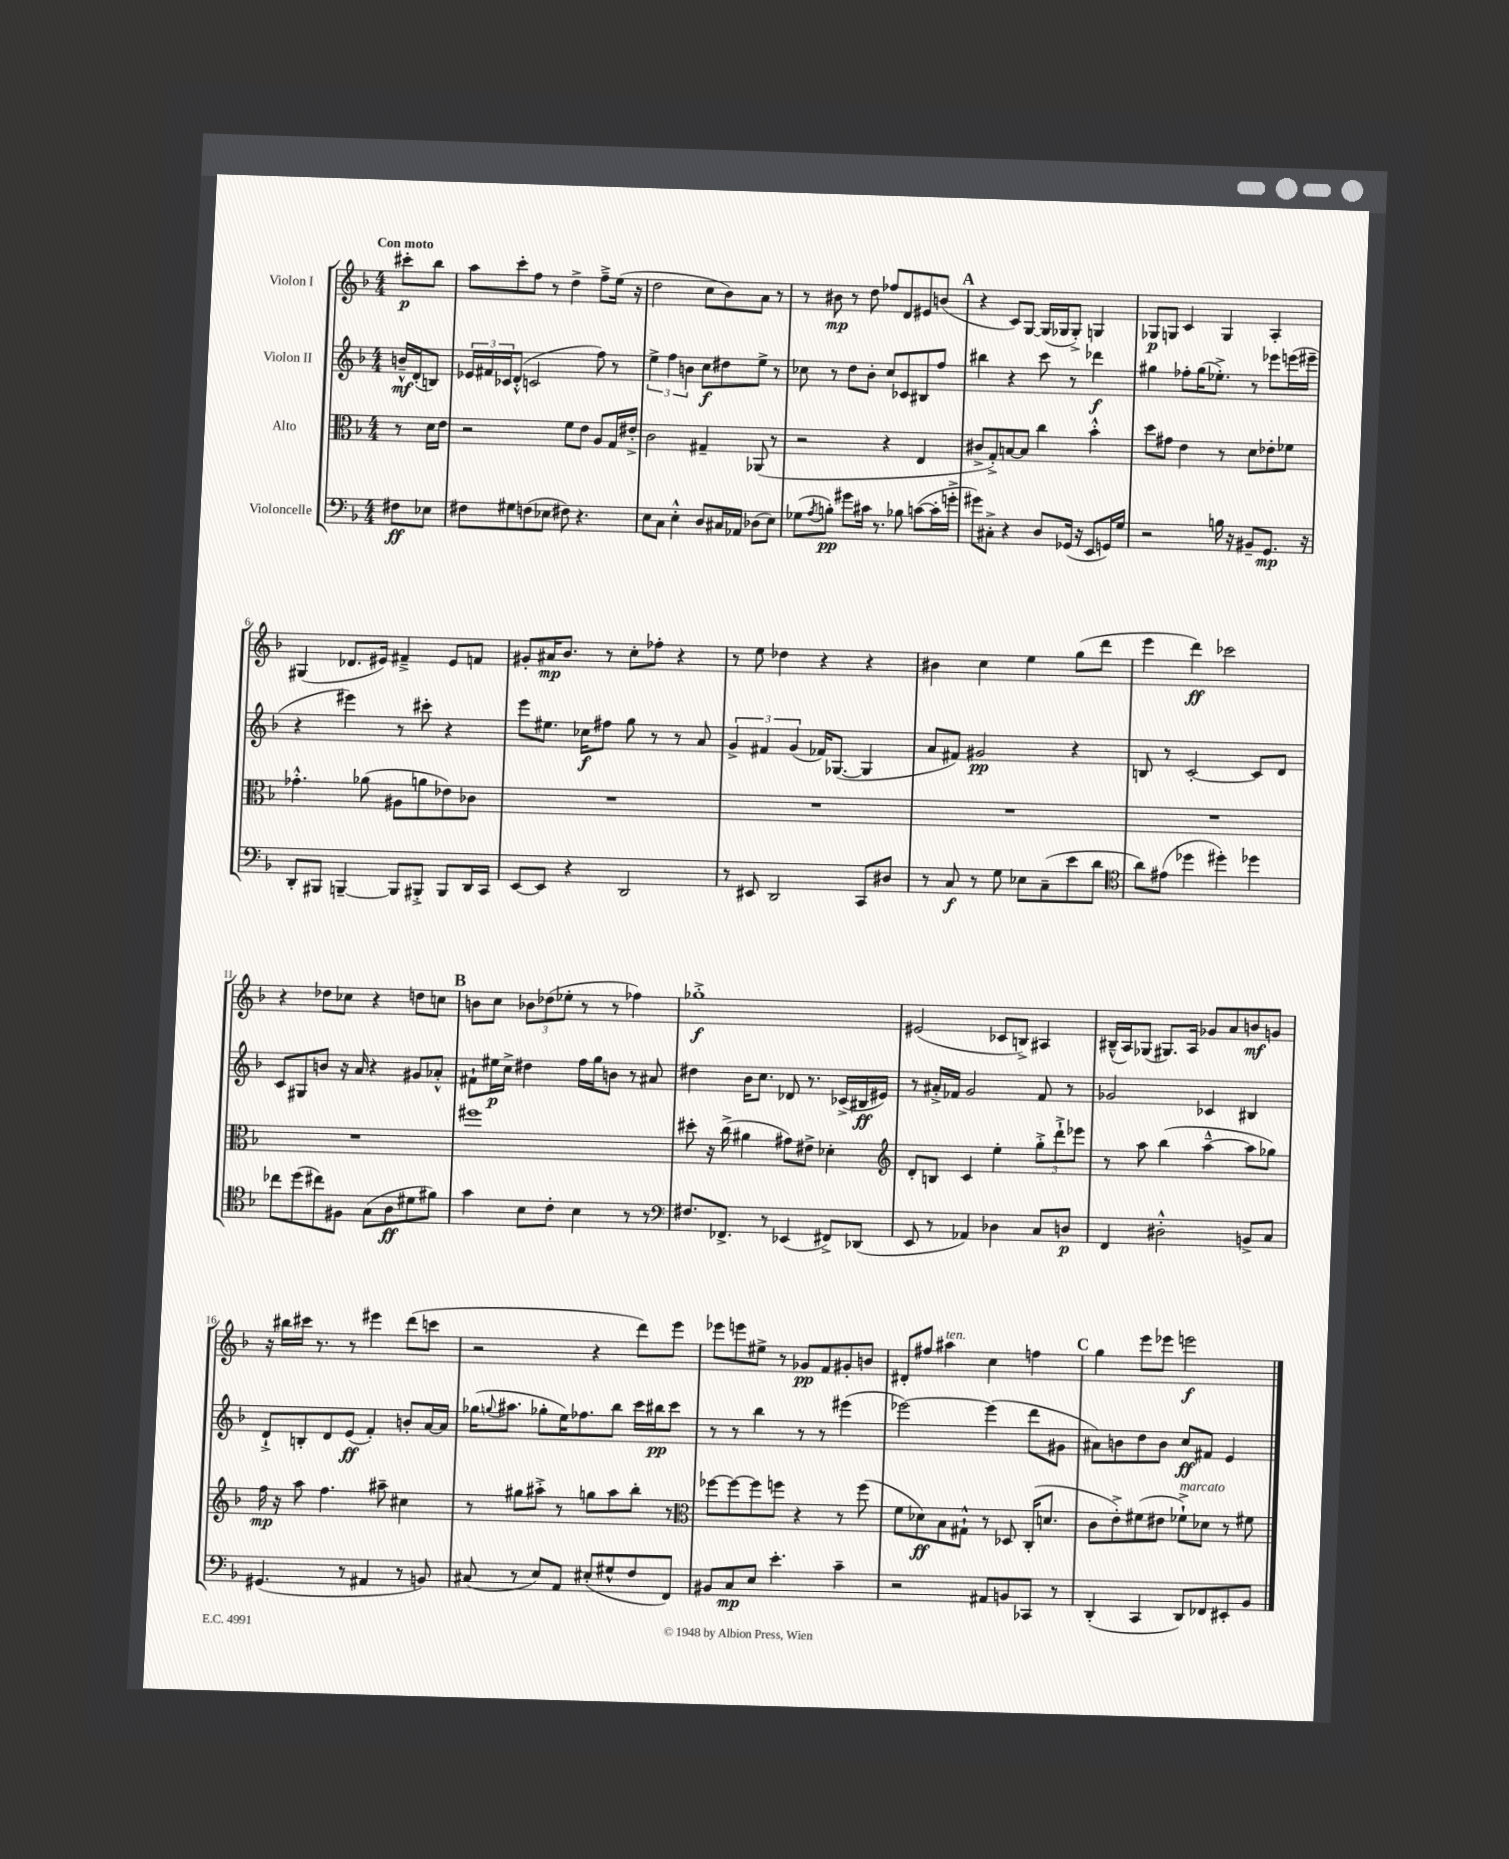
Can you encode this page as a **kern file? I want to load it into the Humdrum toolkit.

**kern	**kern	**kern	**kern
*staff4	*staff3	*staff2	*staff1
*clefF4	*clefC3	*clefG2	*clefG2
*k[b-]	*k[b-]	*k[b-]	*k[b-]
*M4/4	*M4/4	*M4/4	*M4/4
8F#	8r	16b~^^	8ccc#'
.	.	(16d'	.
8E-	16d	8B)	8bb-
.	16e	.	.
=	=	=	=
8F#	2r	24e-	8aa
.	.	24f#	.
.	.	24c-	.
8G#	.	(8d'^^	8ccc'
(8F	.	2c	8ff
8E-	.	.	8r
8F#)	8f	.	4dd^
4.r	8e	.	.
.	8A	8ff)	8ff~^
.	16G	8r	(16ee
.	16e#'^	.	16r
=	=	=	=
8E	2c	6ee^	2dd
8C	.	.	.
.	.	6ff	.
4E'^^	.	.	.
.	.	6b	.
8D	4G#~	8cc	8cc
16C#	.	8dd#	8b-)
16AA-	.	.	.
(8D-	(8AA-	8ee^	8a
8E)	8r	8r	8r
=	=	=	=
(8G-	2r	8cc-	8r
8qA	.	.	.
8B')	.	8r	8b#
8g#	.	8dd	8r
16c#	.	8b-'	8dd
8.r	.	.	.
.	4r	8cc-	8ff-
8B-	.	8c-	8d
([8c	4E	8B#	8e#
16c']	.	8ff	(8b
16g'^	.	.	.
=	=	=	=
8g#)	8c#^	4bb#	4r
8C#'^	8G'^)	.	.
4r	[8B	4r	8c)
.	8B]	.	[8G
8D	4cc	8ccc	(16G]
.	.	.	16G-
(16GG-	.	8r	8G-'^)
16r	.	.	.
8EE	4b-'^^	4ddd-	4G
16GG)	.	.	.
16G	.	.	.
=	=	=	=
2r	8dd	4gg#	8G-
.	8g#	.	8G
.	4e	8ff-'	4c
.	.	(16gg#	.
.	.	8.ee-'^)	.
16B	8r	.	4G
16r	.	.	.
8BB#~	8d	8r	.
8.GG	8e-'	8eee-	4A'
.	8f-	(16eee	.
16r	.	16eee#~	.
=	=	=	=
8DD'	4.g-'^^	4r	(4G#
8BBB#	.	.	.
[4BBB~	.	4eee#)	8.d-
.	(8a-	.	.
.	.	.	16e#)
8BBB]	8A#	8r	4f#~^
8BBB#'^	8a	8ccc#'	.
8BBB#	8e-)	4r	8e#
16DD	8c-	.	8f
16CC	.	.	.
=	=	=	=
[8EE	1r	8eee	8g#'
8EE]	.	8.ee#	16a#
.	.	.	8.b-
4r	.	.	.
.	.	16cc-	.
.	.	8ff#	8r
2DD	.	8gg	8cc'
.	.	8r	8ff-'
.	.	8r	4r
.	.	8a	.
=	=	=	=
8r	1r	6g^	8r
8EE#	.	.	8ee
.	.	6f#	.
2DD	.	.	4dd-
.	.	(6g	.
.	.	16f-)	4r
.	.	([8.G-	.
8CC	.	4G-]	4r
8D#	.	.	.
=	=	=	=
8r	1r	8a	4b#
8C	.	8f#)	.
8r	.	2g#	4cc
8G	.	.	.
8E-	.	.	4ee
(8C~	.	.	.
8e	.	4r	(8gg
8d	.	.	8ddd
=	=	=	=
*clefC4	*	*	*
8a)	1r	8B	4eee
(8e#	.	8r	.
4dd-	.	[2c'	4ddd)
4dd#')	.	.	2ccc-
4dd-	.	8c]	.
.	.	8d	.
=	=	=	=
8cc-	1r	8c	4r
(8dd	.	8G#	.
8cc#)	.	8b	8dd-
8F#	.	16r	8cc-
.	.	16a	.
(8G	.	4r	4r
8A	.	.	.
8d#	.	8g#	8dd
8f#)	.	8a-'^^	8cc
=	=	=	=
4g	1ff#	8f#`	8b
.	.	16ee#	8cc
.	.	16cc^	.
8B-	.	4dd#	12b-
.	.	.	(12dd-
8c'	.	.	.
.	.	.	12ee-'
4B-	.	16ff	8r
.	.	16gg	.
.	.	8b	8r
8r	.	8r	4ff-)
8r	.	8a#	.
=	=	=	=
*clefF4	*	*	*
8.F#	8dd#'	4dd#	1gg-'^
.	16r	.	.
8.FF-^	(16cc^	.	.
.	4a#	16b-	.
.	.	8.cc	.
8r	.	.	.
(4EE-	8g#)	8d-	.
.	8e#^	8.r	.
8FF#^)	4d-'	.	.
.	.	(16c-^	.
(8DD-	.	16B#	.
.	.	16e#)	.
=	=	=	=
*	*clefG2	*	*
8EE	8d'	8r	(2e#
8r	8B	16a#'^	.
.	.	16f-	.
4AA-)	4c	2g	.
4D-	4ee'	.	8c-
.	.	.	8B^)
8C	12gg'^	8f-	4A#
.	12ddd`^	.	.
8D	.	8r	.
.	12eee-	.	.
=	=	=	=
4FF	8r	2g-	(16B#~^^
.	.	.	16A)
.	8aa	.	(8G-
2D#'^^	(4bb-	.	8.G#)
.	.	.	16A
.	[4aa~^^	4c-	8g-
.	.	.	8a
8BB^	8aa]	4B#	8b
8C	8gg-)	.	8g
=	=	=	=
(4.GG#	16ff	8d`^	16r
.	16r	.	16bb#
.	8aa	8B'	16ccc#
.	.	.	8.r
.	4.ff	8d	.
8r	.	(8e	8r
4AA#	.	4f')	4eee#
.	8aa#~	.	.
8r	4cc#	8b'	(8ddd
8BB)	.	[16a	8ccc
.	.	16a]	.
=	=	=	=
(8C#	8r	(16gg-	2r
.	.	8qqgg	.
.	.	8.aa#	.
8r	8gg#	.	.
8E)	8aa#'^	8gg-'	.
8AA	8r	16ee)	.
.	.	8.ff-	.
(8E#'	8gg	.	4r
8G#^^	8aa#	8bb-	.
8F	8bb-'	16ccc	8ddd)
.	.	16bb#	.
8FF)	8r	8ccc	8eee
=	=	=	=
*	*clefC3	*	*
8BB#	[8ff-	8r	8eee-
8C	8ff-_	8r	8eee
8E	8ff-]	4bb-	8ee#^
4.e'	8ff	.	8r
.	4r	8r	8g-
.	.	8r	8f
4c~	8r	(4eee#	8g#'
.	(8ff	.	8b
=	=	=	=
2r	8f	[2eee-)	8d#'
.	8d-)	.	8ff#
.	8B-	.	4aa#
.	8G#`^^	.	.
8AA#	8r	(4eee-]	4cc
8BB	8D-	.	.
8CC-	(16C'	8ddd	4ff
.	8.d	.	.
8r	.	8g#	.
=	=	=	=
(4DD'	8c	8a#)	4gg
.	8e'^)	8b	.
4CC	(8f#	8dd	8eee
.	8e#	8b	8eee-
8DD)	8f-`^)	8cc	2eee
8FF-	8d-	8f#	.
8EE#'	8r	4e	.
8BB-	8f#	.	.
==	==	==	==
*-	*-	*-	*-
